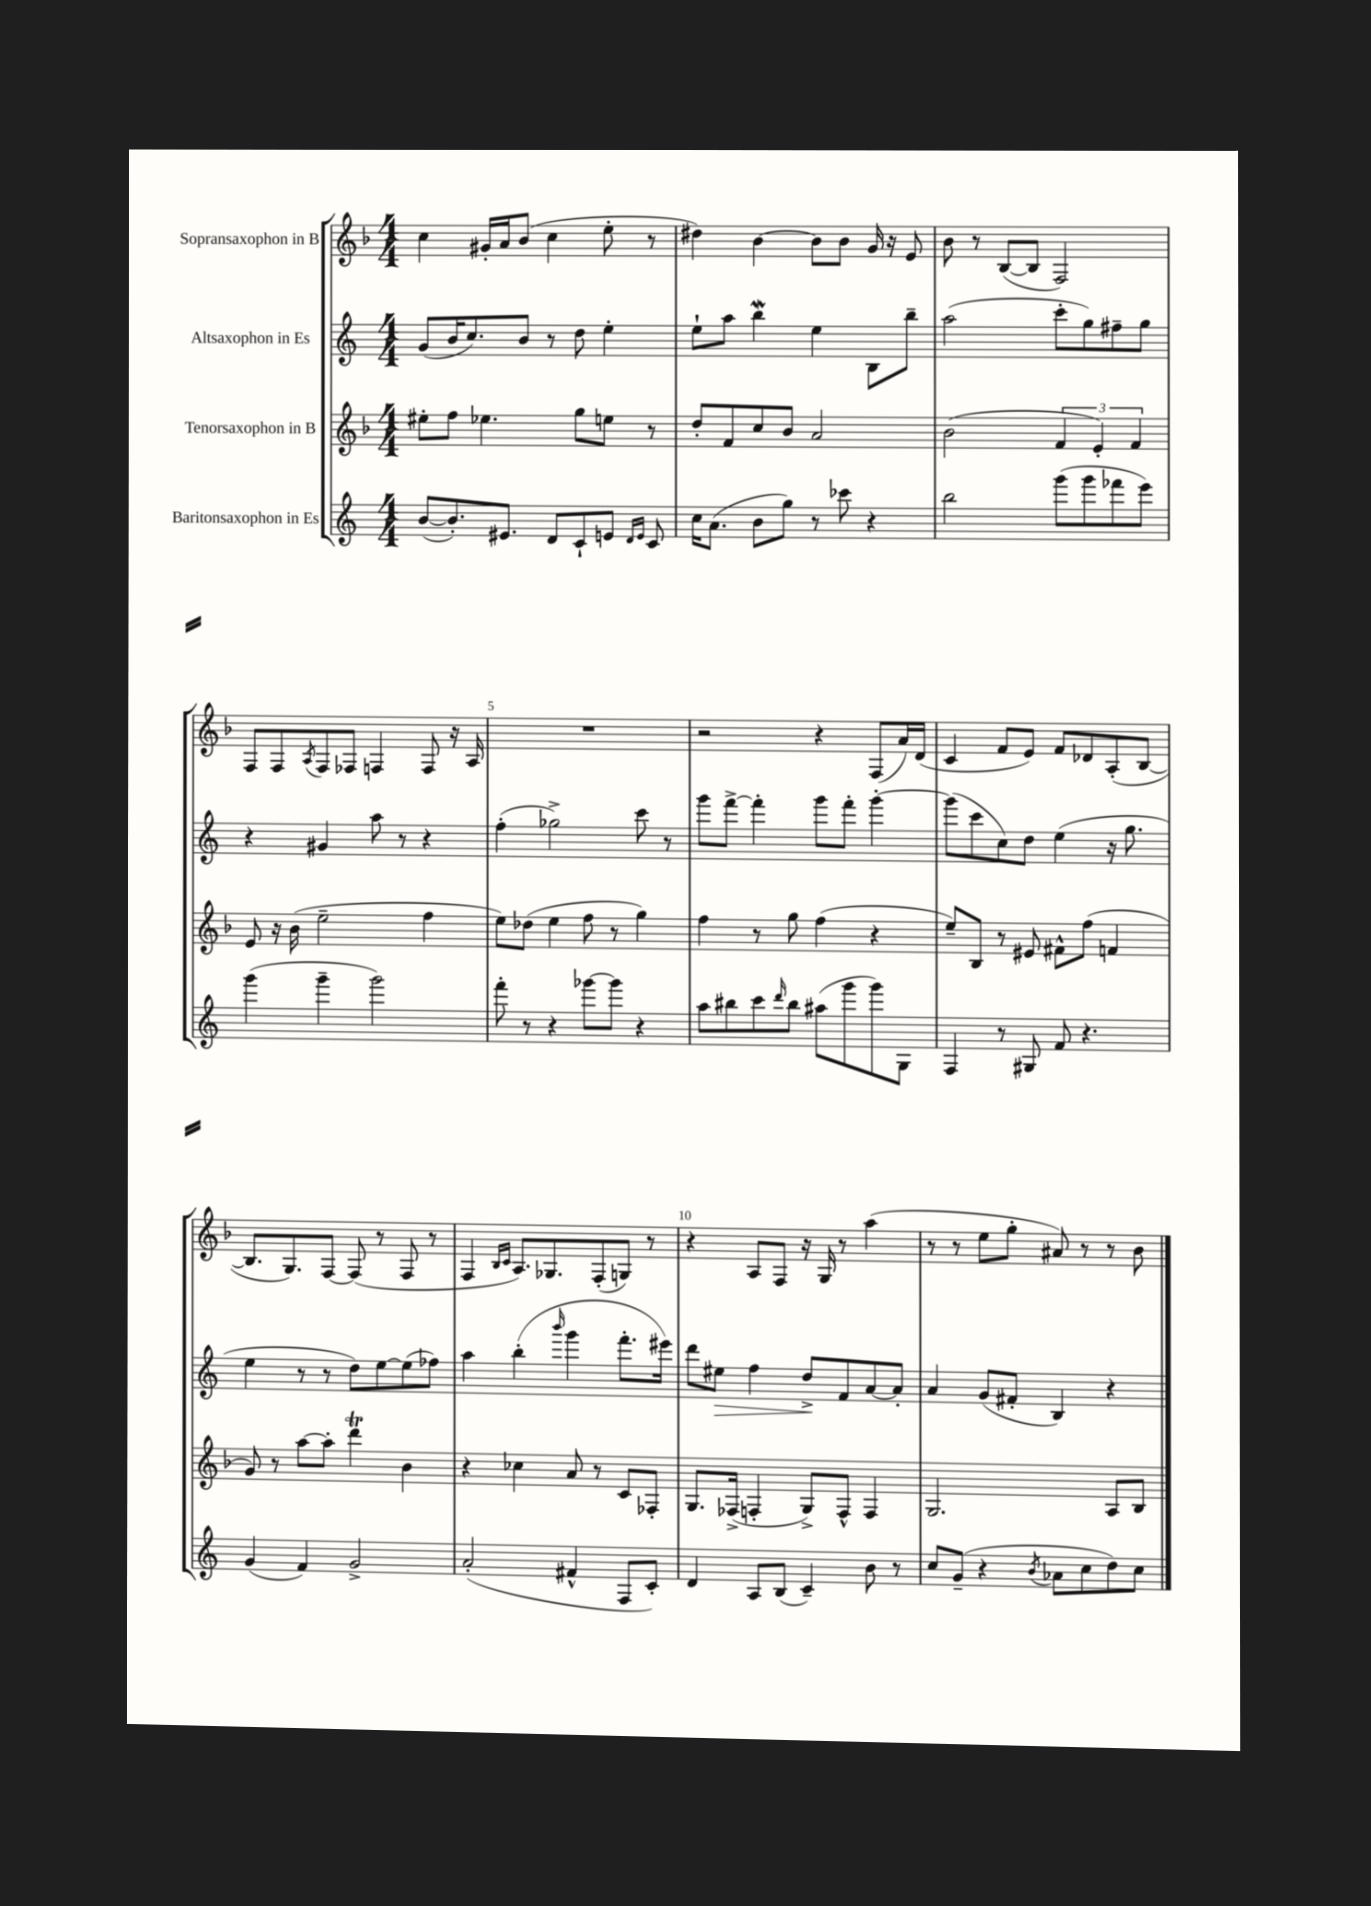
<<
\new StaffGroup <<
\new Staff = "s0" \with { instrumentName = "Sopransaxophon in B" } {
    \clef treble \key f \major \numericTimeSignature \time 4/4
    c''4 gis'16-. a'16 bes'8( c''4 e''8-. r8 |
    dis''4) bes'4~ bes'8 bes'8 g'16 r16 e'8 |
    bes'8 r8 bes8~( bes8 f2) |
    f8 f8 \acciaccatura { a8 } f8 fes8 f4 f8 r16 a16 |
    R1 |
    r2 r4 f8( a'16) d'16( |
    c'4 f'8 e'8) f'8 des'8 a8-.( bes8~ |
    bes8. g8.) f8~ f8( r8 f8 r8 |
    f4 \grace { bes16 c'16 } a8.) ges8. f8-.( g8) r8 |
    r4 a8 f8 r16 g16 r8 a''4( |
    r8 r8 e''8 g''8-. ais'8) r8 r8 bes'8 \bar "|." |
}
\new Staff = "s1" \with { instrumentName = "Altsaxophon in Es" } {
    \clef treble \key c \major \numericTimeSignature \time 4/4
    g'8( b'16 c''8.) b'8 r8 d''8 e''4-. |
    e''8-! a''8 b''4\mordent e''4 b8 b''8-- |
    a''2( c'''8-. g''8) fis''8-- g''8 |
    r4 gis'4 a''8 r8 r4 |
    f''4-.( ges''2->) c'''8 r8 |
    g'''8 f'''8~-> f'''4-. g'''8 f'''8-. g'''4~-. |
    g'''8( c'''8 c''8) d''8 e''4( r16 g''8. |
    e''4 r8 r8 d''8) e''8~ e''8( fes''8) |
    a''4 b''4-.( \grace { b'''16 } g'''4 f'''8.-. eis'''16) |
    d'''8 eis''8\> f''4 d''8->\! f'8 a'8~ a'8-. |
    a'4 g'8( fis'8-. b4) r4 \bar "|." |
}
\new Staff = "s2" \with { instrumentName = "Tenorsaxophon in B" } {
    \clef treble \key f \major \numericTimeSignature \time 4/4
    eis''8-. f''8 ees''4. g''8 e''8 r8 |
    d''8-. f'8 c''8 bes'8 a'2 |
    bes'2( \tuplet 3/2 { f'4 e'4-.) f'4 } |
    e'8 r16 bes'16( e''2-- f''4 |
    e''8) des''8( e''4 f''8 r8 g''4) |
    f''4 r8 g''8 f''4( r4 |
    e''8--) bes8 r8 eis'8 fis'8-^ f''8( f'4 |
    g'8) r8 a''8~ a''8-. d'''4\trill bes'4 |
    r4 ces''4 a'8 r8 c'8 fes8-. |
    g8. fes16->( f4-. g8->) f8-^ f4 |
    g2. a8 bes8 \bar "|." |
}
\new Staff = "s3" \with { instrumentName = "Baritonsaxophon in Es" } {
    \clef treble \key c \major \numericTimeSignature \time 4/4
    b'8~( b'8.-.) eis'8. d'8 c'8-! e'8 \grace { d'16 e'16 } c'8 |
    c''16 a'8.( b'8 g''8) r8 ces'''8 r4 |
    b''2 g'''8( g'''8 fes'''8 e'''8) |
    g'''4( g'''4-- g'''2) |
    f'''8-. r8 r4 ges'''8~ ges'''8 r4 |
    a''8 bis''8 c'''8 \grace { d'''16 } bis''8 ais''8( g'''8 g'''8) g8 |
    f4 r8 gis8 f'8 r4. |
    g'4( f'4) g'2-> |
    a'2-.( fis'4-^ f8 c'8-.) |
    d'4 a8 b8( c'4--) b'8 r8 |
    c''8 g'8--( r4 \acciaccatura { b'8 } aes'8 c''8 d''8) c''8 \bar "|." |
}
>>
>>
\layout { \context { \Score \override BarNumber.break-visibility = ##(#f #t #t) barNumberVisibility = #(every-nth-bar-number-visible 5) } }
